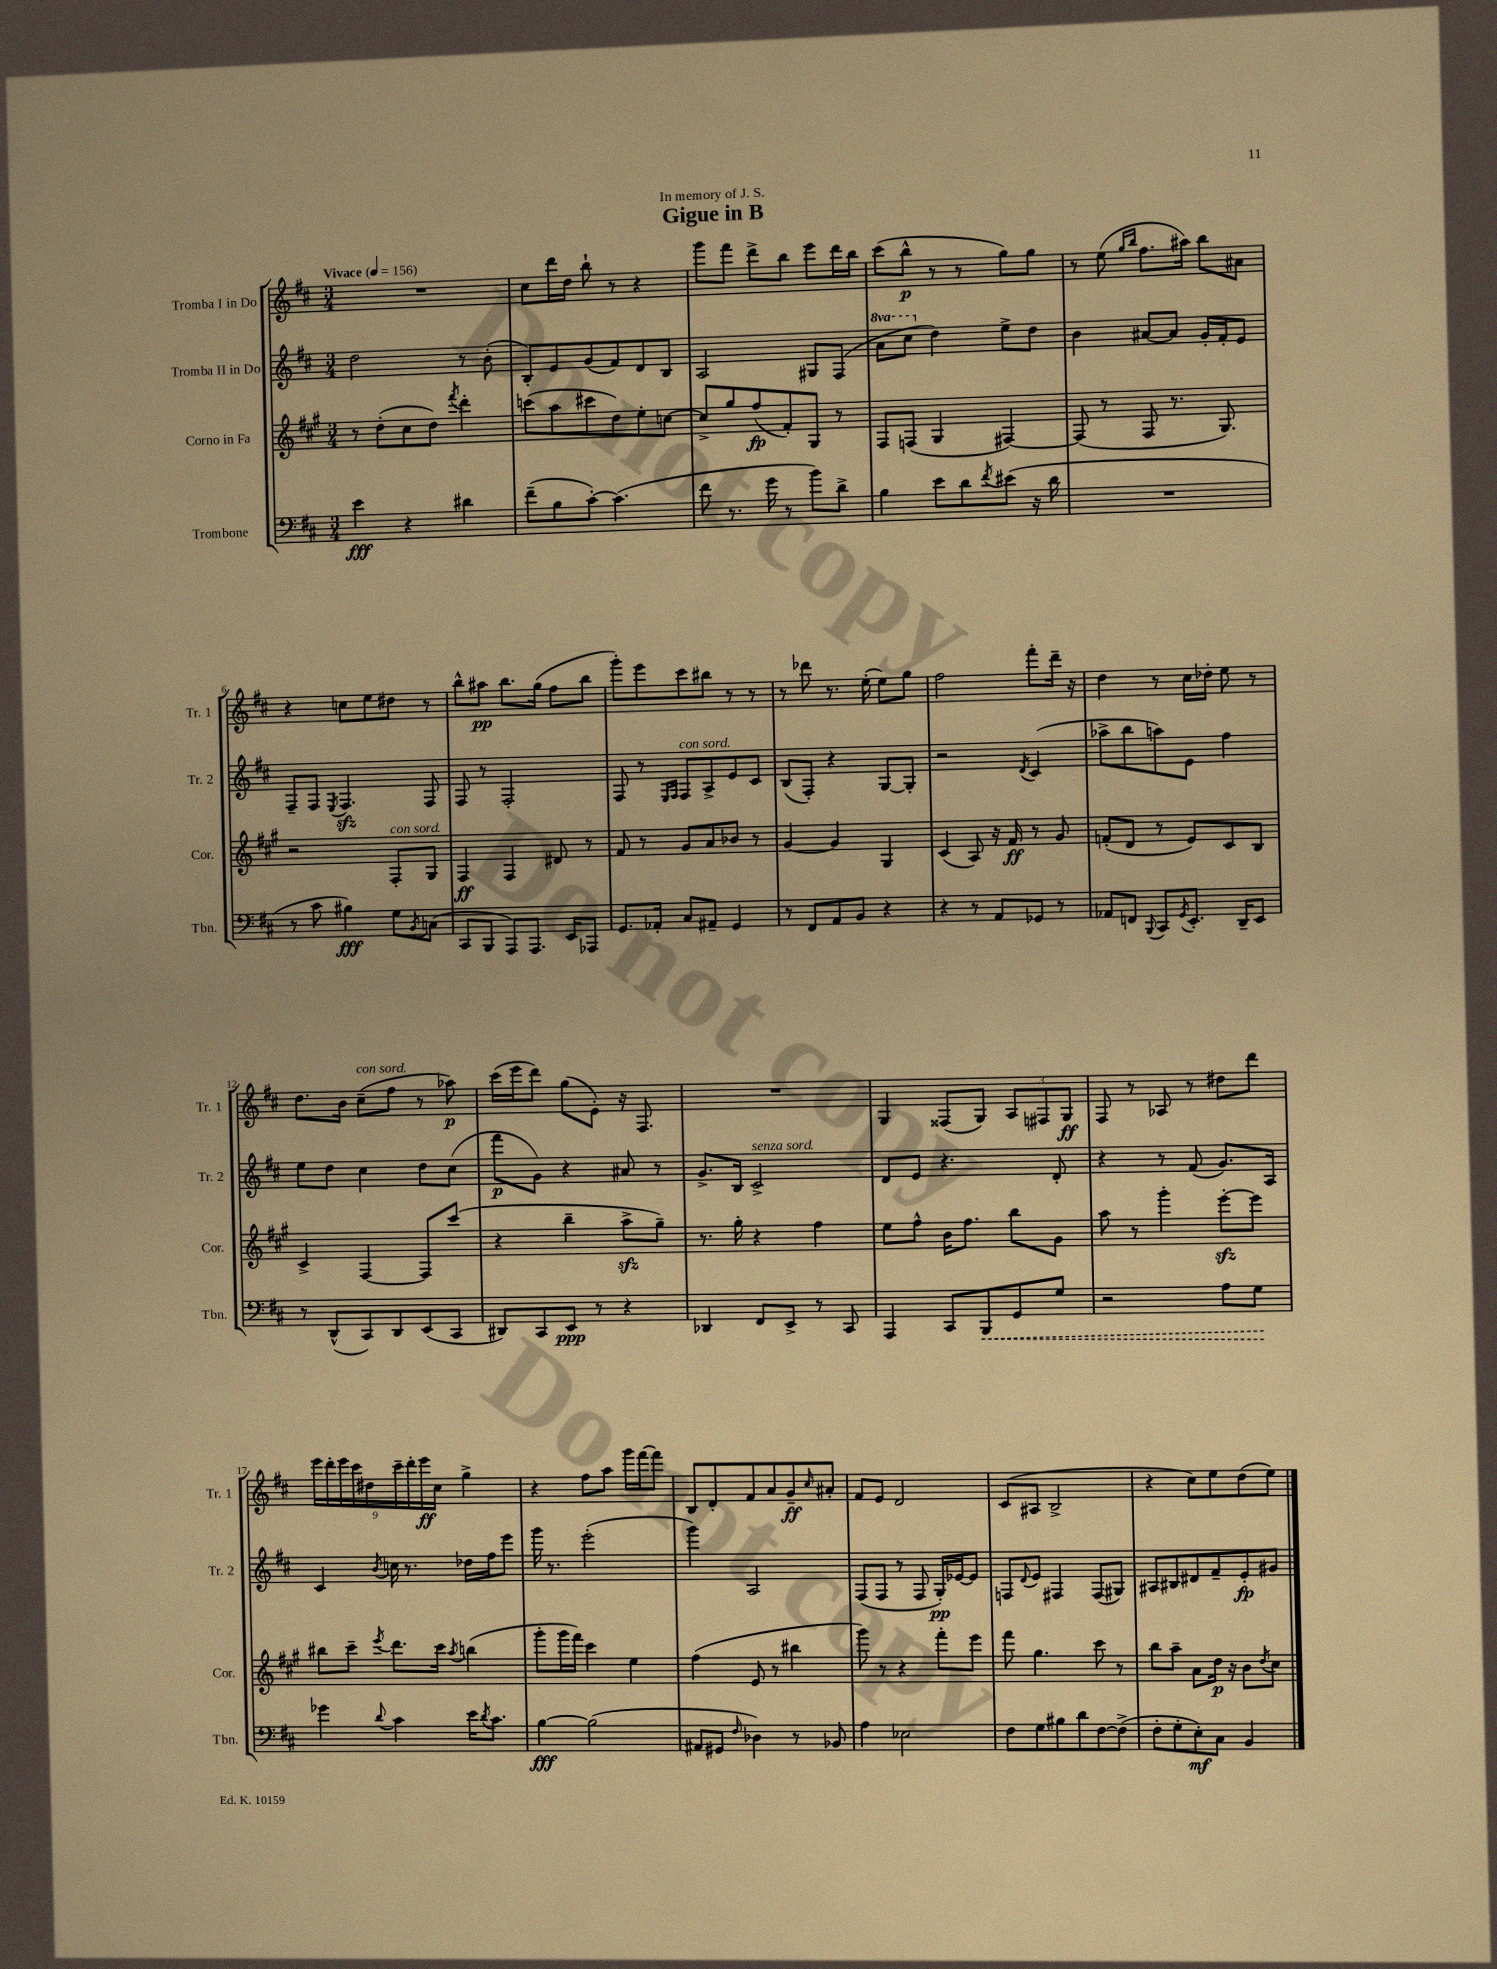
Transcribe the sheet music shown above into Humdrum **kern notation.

**kern	**kern	**kern	**kern
*staff4	*staff3	*staff2	*staff1
*clefF4	*clefG2	*clefG2	*clefG2
*k[f#c#]	*k[f#c#g#]	*k[f#c#]	*k[f#c#]
*M3/4	*M3/4	*M3/4	*M3/4
*MM156	*MM156	*MM156	*MM156
4e\	8r	2dd\	2.r
.	(8dd'\L	.	.
4r	8cc#\	.	.
.	8dd\J)	.	.
.	8qfff#/	.	.
4d#\	4ddd'\	8r	.
.	.	(8b'\	.
=	=	=	=
(8f#~\L	(8ccc\L	8B'/L)	8cc#\L
8B\	8aa\	8e/	16ddd\L
.	.	.	16dd\JJ
[8c#'\J)	8ccc#\	(8g/	8bb`\
(4.c#\]	8dd\)	8f#/)	8r
.	8ee'\	8d/	4r
.	[8cc\J	8B/J	.
=	=	=	=
8f#\	8cc^/]L	2A/	8ggg\L
8.r	8gg#/	.	8fff#\J
.	(8ff#/	.	8ddd^\L
16g\	.	.	.
8r	8f#'/)	.	8bb\J
8b\L)	8G#/J	8G#/L	8eee\L
8d^\J	8r	(8F#/J	16ddd\L
.	.	.	16bb\JJ
=	=	=	=
4B\	8F#/L	8aa\L	(8ccc#\L
.	(8F/J	8ccc#\J	8bb^^\J
8e\L	4G#/	4dd\)	8r
8d\	.	.	8r
8qf#/	.	.	.
(8e#\J	[4F#/)	8ee^\L	8gg\L)
16r	.	8dd\J	8gg\J
16d\	.	.	.
=	=	=	=
2.r	(8F#/]	4b\	8r
.	8r	.	(8ee\
.	.	.	16qqgg/LL
.	.	.	16qqbb/JJ
.	8F#/	[8a#/L	8.ff#\L
.	8.r	8a#/]J	.
.	.	.	16aa#\Jk)
.	.	16g'/LL	8bb\L
.	8.G#/)	16f#'/J	.
.	.	8e/J	8a#\J
=	=	=	=
8r	2r	8F#~/L	4r
8c#\	.	8F#/J	.
.	.	8qE/	.
4B#\)	.	4.F#/	8cc\L
.	.	.	8ee\
8G\L	8F#'/L	.	8dd#\J
8qBB/	.	.	.
(8C\J	8G#/J	8F#/	8r
=	=	=	=
8CC#/L	4F#/	8F#/	8bb^^\L
8BBB/J	.	8r	8aa#\J
8AAA/L)	4F#/	2F#'/	8.bb\L
8.AAA/J	.	.	.
.	.	.	(16gg\Jk
.	8d#/	.	8ff#\L
16EE/LK	.	.	.
8AAA-/J	8r	.	8bb\J
=	=	=	=
8.GG/L	8f#/	8F#/	8ggg'\L)
.	8r	8r	8eee\
16AA-'/Jk	.	.	.
.	.	16qqE/LL	.
.	.	16qqF#/JJ	.
8C#/L	8g#/L	8F#/L	8ccc#\
8AA#~/J	8a/	8A^/	8bb#\J
4GG/	8b-/J	8e/	8r
.	8r	8c#/J	8r
=	=	=	=
8r	[4g#/	(8B/L	8r
8FF#/L	.	8F#'/J)	8ddd-\
8AA/	4g#/]	4r	8.r
8BB/J	.	.	.
.	.	.	(16ee'\
4r	4G#/	[8G/L	8ee\L)
.	.	8G'/]J	8gg\J
=	=	=	=
4r	(4c#/	2r	2ff#\
8r	8A/)	.	.
8AA/L	16r	.	.
.	16f#/	.	.
.	.	8qd/	.
8GG-/J	8r	(4c#/	8fff#'\L
8r	8g#/	.	16ddd~\Jk
.	.	.	16r
=	=	=	=
8AA-/L	(8f'/L	8aa-^\L	4dd\
8FF/J	8d/J	8bb\	.
8qqBBB/	.	.	.
8CC#/L	8r	8aa\)	8r
8qGG/	.	.	.
8.EE'/J	8e/L)	8e\J	16cc#\LL
.	.	.	16dd-'\JJ
.	8c#/	4ff#\	8ee\
16DD~/LK	.	.	.
8EE/J	8B/J	.	8r
=	=	=	=
8r	4c#^/	8ee\L	8.dd\L
(8DD^^/L	.	8dd\J	.
.	.	.	16b\Jk
8CC#/)	[4F#/	4cc#\	(8cc#~\L
8DD/	.	.	8ff#\J
(8EE/	8F#/]L	8dd\L	8r
8CC#/J	(8ccc#/J	(8cc#\J	8aa-\)
=	=	=	=
8DD#/L)	4r	8fff#\L	(16ccc#\LL
.	.	.	16eee\J
8CC#/	.	8g\J)	8ddd\J)
8EE/J	4bb~\	4r	(8gg\L
8r	.	.	8e'\J)
4r	8aa^\L	8a#/	16r
.	.	.	8.F#/
.	8gg#~\J)	8r	.
=	=	=	=
4DD-/	8.r	8.g^/L	2.r
.	16gg#'\	16B/Jk	.
8FF#/L	4r	2c#^/	.
8EE^/J	.	.	.
8r	4ff#\	.	.
8CC#/	.	.	.
=	=	=	=
4AAA/	8ee\L	8d/L	4G/
.	8ff#^^\J	8e/J	.
8CC#/L	16b\LK	4.r	(8F##/L
.	8.ff#\J	.	.
8BBB/	.	.	8G/J)
8GG/	8bb\L	.	12A/L
.	.	.	12F#/
8G/J	8g#\J	8d'/	.
.	.	.	12G/J
=	=	=	=
2r	8aa\	4r	8F#/
.	8r	.	8r
.	4ggg#'\	8r	8A-/
.	.	(8f#/	8r
8A\L	[8eee'\L	8.g/L)	8dd#\L
8G\J	8eee\]J	.	8ddd\J
.	.	16A/Jk	.
=	=	=	=
4g-\	8bb#\L	4c#/	18eee\LL
.	.	.	18ddd'\
.	.	.	18eee\
.	8ccc#~\J	.	.
.	.	.	18ccc#\
.	.	.	18dd#\
8qqd/	8qeee/	8qb/	.
4c#\	8.ddd\L	16cc\	.
.	.	.	18ccc#~\
.	.	8.r	.
.	.	.	18ddd'\
.	.	.	18eee\
.	16ccc#\Jk	.	.
.	.	.	18cc#\JJ
.	8qaa/	.	.
16e\LK	(4bb\	16dd-\LL	4gg^\
8qd/	.	.	.
8.c#\J	.	16ff#\J	.
.	.	8eee\J	.
=	=	=	=
[4B\	8ggg#'\L	16ggg\	4r
.	.	8.r	.
.	16ggg#\L	.	.
.	16fff#\JJ)	.	.
(2B\]	4ccc#\	(2eee'\	8ff#\L
.	.	.	8aa\J
.	4ee\	.	16ggg\LL
.	.	.	[16fff#\J
.	.	.	8fff#\]J
=	=	=	=
8AA#/L	(4ff#\	4ggg\)	8B/L
8GG#/J	.	.	8d'/
16qqF#/	.	.	.
4D-\)	8e/	2A/	8f#/
.	8r	.	8a/
8r	4bb#\	.	8g~/
.	.	.	16qqcc#/
8BB-/	.	.	8a#'/J
=	=	=	=
4A\	8ggg#\)	(8F#/L	8f#/L
.	8r	8F#/J	8e/J
2E-\	4r	8r	2d/
.	.	8F#/	.
.	8fff#'\L	16G'/LL)	.
.	.	[16e-/J	.
.	8eee\J	8e-/]J	.
=	=	=	=
8F#\L	8fff#\	8F/L	(8c#/L
.	.	8qqd/	.
8G\	4.gg#\	8e/J	8A#/J
8B#\	.	4F#/	2B^/
8d\	.	.	.
[8F#\	8ccc#\	(8F#/L	.
(8F#^\]J	8r	8G#/J)	.
=	=	=	=
8F#'\L	8bb\L	8A#/L	4r
8G'\	8aa~\J	8B#/	.
8E'\)	8a\L	8d#/	8cc#\L)
8C#\J	16dd\Jk	8f#~/	8ee\
.	16r	.	.
4BB/	8b\L	8e'/	(8dd\
.	8qdd/	.	.
.	8cc#\J	8g#/J	8ee\J)
==	==	==	==
*-	*-	*-	*-
